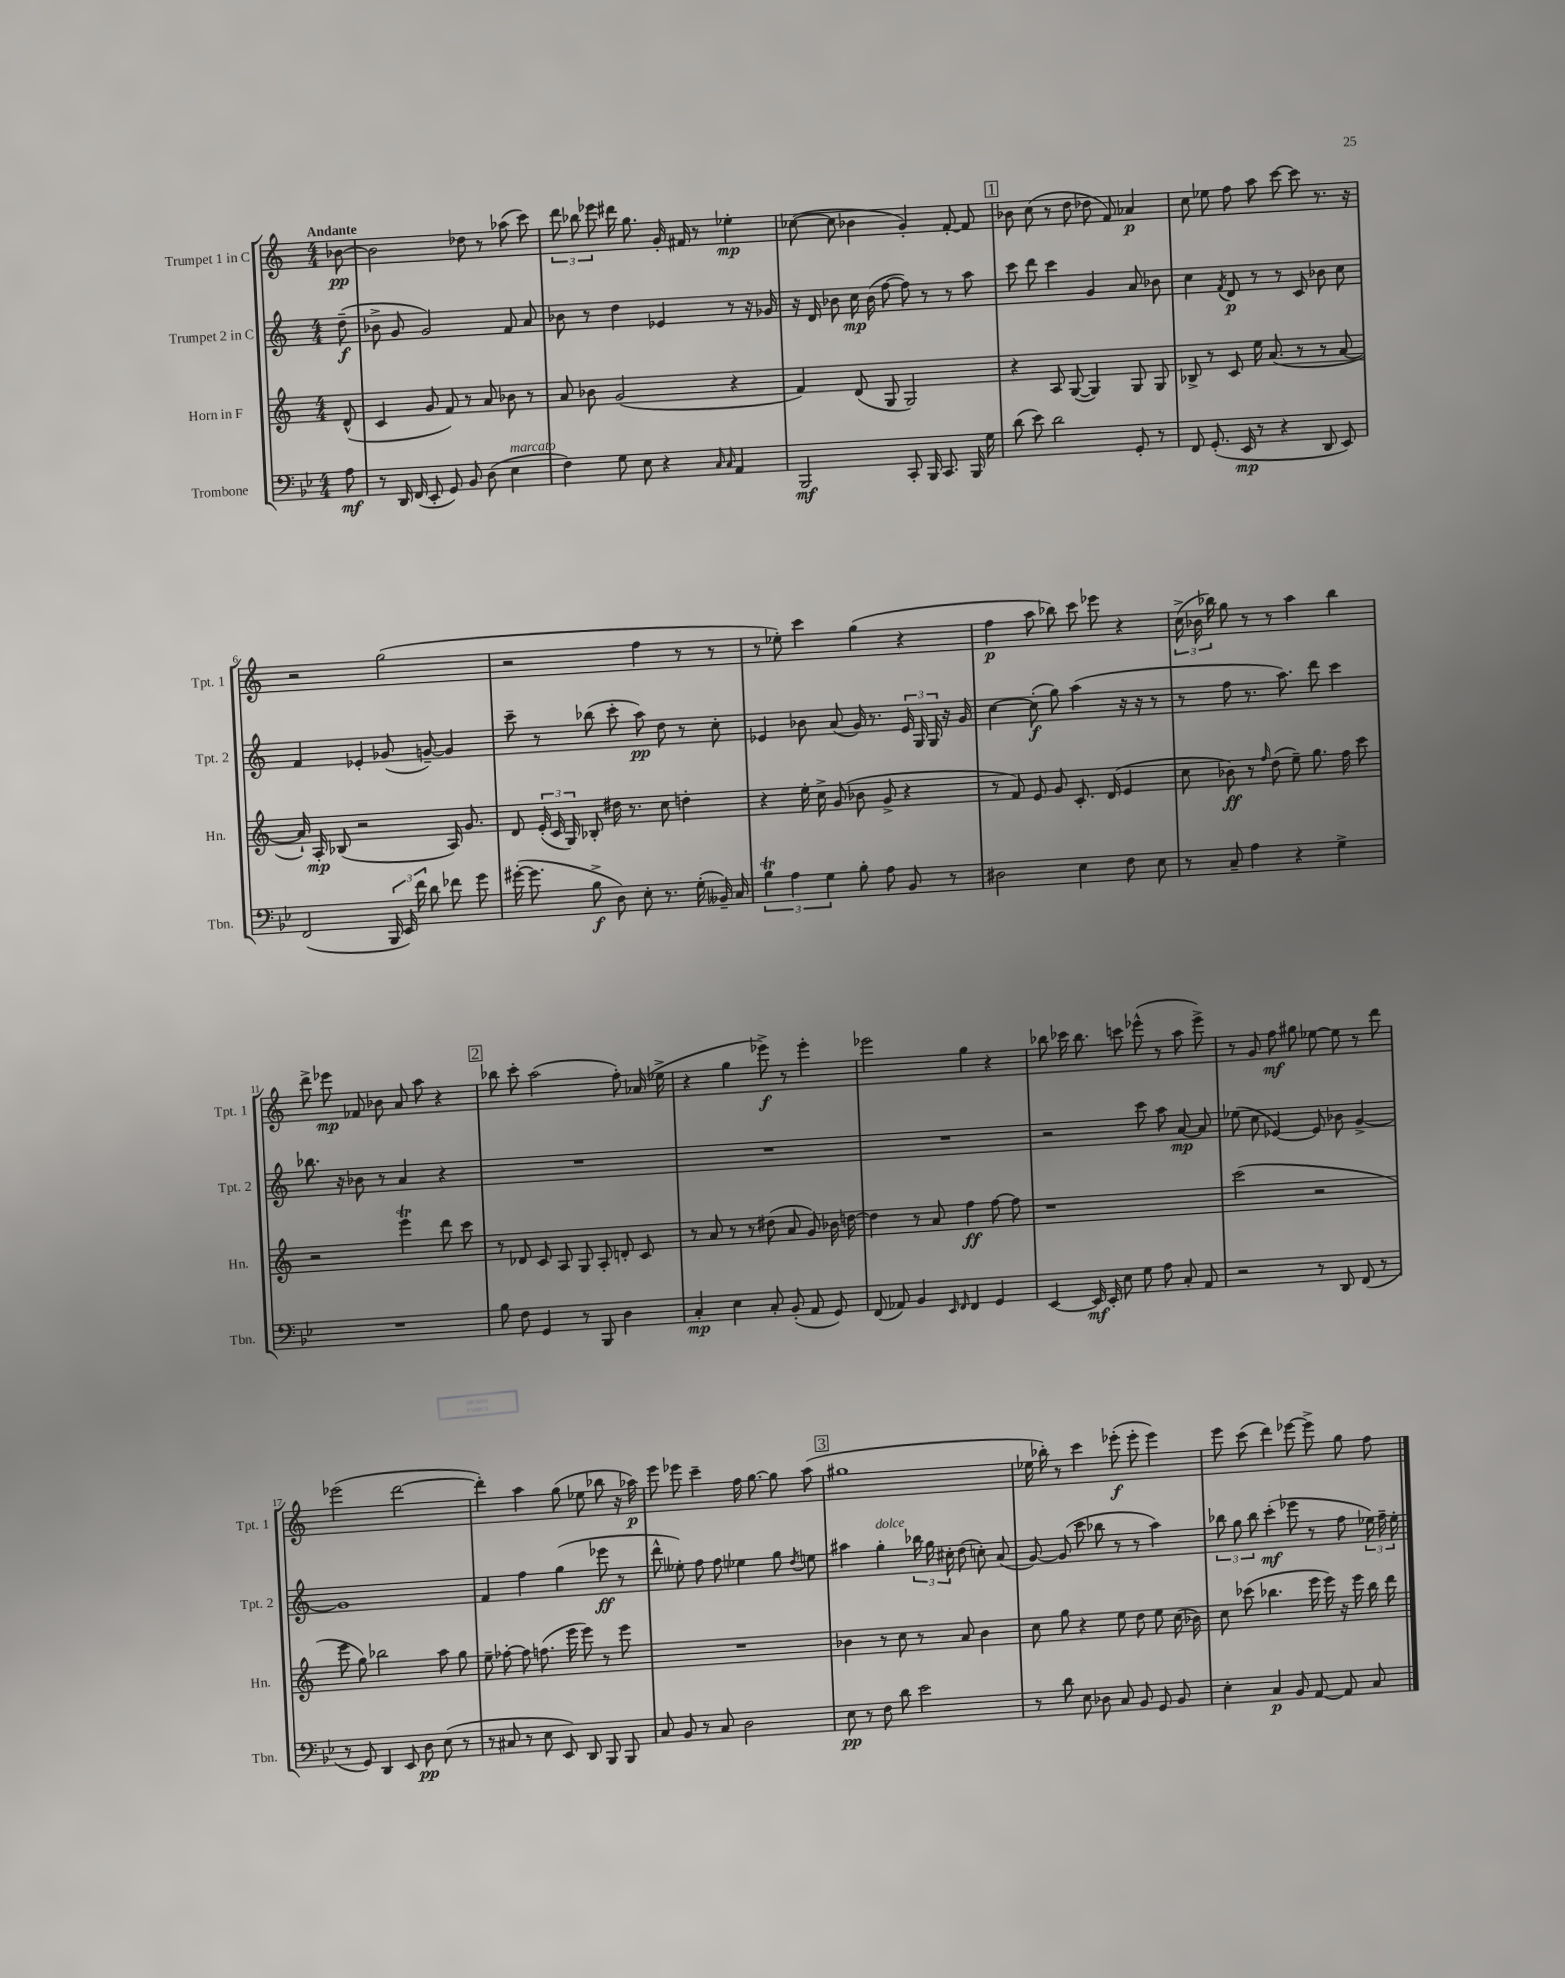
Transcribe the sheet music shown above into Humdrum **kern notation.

**kern	**dynam	**kern	**dynam	**kern	**dynam	**kern	**dynam
*part4	*part4	*part3	*part3	*part2	*part2	*part1	*part1
*staff4	*staff4	*staff3	*staff3	*staff2	*staff2	*staff1	*staff1
*I"Trombone	*	*I"Horn in F	*	*I"Trumpet 2 in C	*	*I"Trumpet 1 in C	*
*I'Tbn.	*	*I'Hn.	*	*I'Tpt. 2	*	*I'Tpt. 1	*
*clefF4	*	*clefG2	*	*clefG2	*	*clefG2	*
*k[b-e-]	*	*k[]	*	*k[]	*	*k[]	*
*M4/4	*	*M4/4	*	*M4/4	*	*M4/4	*
=	=	=	=	=	=	=	=
!	!	!	!	!	!	!LO:TX:a:B:t=Andante	!
8A\	mf	(8d^^/	.	(8dd~\	f	[8b-X\	pp
=1	=1	=1	=1	=1	=1	=1	=1
8r	.	4c/	.	8b-X^\	.	2b-\]	.
16DD/	.	.	.	8g/	.	.	.
(16FF/	.	.	.	.	.	.	.
8EE-'/	.	8g/	.	2g/)	.	.	.
8GG/)	.	8f/)	.	.	.	.	.
8BB-/	.	8r	.	.	.	8dd-X\	.
(8D\	.	8a/	.	.	.	8r	.
!LO:TX:a:i:t=marcato	!	!	!	!	!	!	!
4E-\	.	8b-X\	.	8f/	.	(8aa-X\	.
.	.	8r	.	8a/	.	8ccc\)	.
=2	=2	=2	=2	=2	=2	=2	=2
4F\)	.	8a/	.	8b-X\	.	12ddd\	.
.	.	.	.	.	.	12bb-X\	.
.	.	8b-X\	.	8r	.	.	.
.	.	.	.	.	.	12eee-X\	.
8G\	.	(2g/	.	4dd\	.	16ddd#X\	.
.	.	.	.	.	.	8.gg\	.
8E-\	.	.	.	.	.	.	.
4r	.	.	.	4e-X/	.	16g'/	.
.	.	.	.	.	.	16f#X/	.
.	.	.	.	.	.	8r	.
16qqC/	.	.	.	.	.	.	.
16qqC/	.	.	.	.	.	.	.
4AA/	.	4r	.	8r	.	4ee-X'\	mp
.	.	.	.	16r	.	.	.
.	.	.	.	16g-X/	.	.	.
=3	=3	=3	=3	=3	=3	=3	=3
2BBB-/	mf	4f/)	.	16r	.	([8cc-X\	.
.	.	.	.	16d/	.	.	.
.	.	.	.	8b-X\	.	8cc-\]	.
.	.	(8d/	.	16cc\	mp	4b-X\	.
.	.	.	.	(16b-\	.	.	.
.	.	8G/	.	[8ff\	.	.	.
8CC'/	.	2G/)	.	8ff\])	.	4g'/)	.
16BBB-/	.	.	.	8r	.	.	.
8.CC/	.	.	.	.	.	.	.
.	.	.	.	8r	.	[8f'/	.
16BBB-/	.	.	.	8aa\	.	8f/]	.
16G\	.	.	.	.	.	.	.
!!LO:REH:place=s1:t=1
=4	=4	=4	=4	=4	=4	=4	=4
(8d\	.	4r	.	8ccc\	.	8b-X\	.
8e-\)	.	.	.	8ddd\	.	(8cc\	.
2d\	.	8A/	.	4ccc\	.	8r	.
.	.	([8G/	.	.	.	8dd\	.
.	.	4G/])	.	4g/	.	8dd-X\	.
.	.	.	.	.	.	8f/)	.
8GG'/	.	8G/	.	8a/	.	4a-X/	p
8r	.	8G/	.	8b-X\	.	.	.
=5	=5	=5	=5	=5	=5	=5	=5
8FF/	.	8B-X^/	.	4cc\	.	8cc\	.
(8.GG'/	.	8r	.	.	.	8ee-X\	.
.	.	.	.	8qf/	.	.	.
.	.	8c/	.	8d/	p	8ff\	.
16EE-/	mp	.	.	.	.	.	.
8r	.	16ee\	.	8r	.	8aa\	.
.	.	(8.a/	.	.	.	.	.
4r	.	.	.	8r	.	[8ccc\	.
.	.	8r	.	8c/	.	8ccc\]	.
8DD/	.	8r	.	8b-X\	.	8.r	.
8EE-/)	.	[8a/	.	8cc\	.	.	.
.	.	.	.	.	.	16r	.
!!LO:LB:g=z
=6	=6	=6	=6	=6	=6	=6	=6
(2FF/	.	16a`/])	.	4f/	.	2r	.
.	.	16A'/	mp	.	.	.	.
.	.	(8B-X/	.	.	.	.	.
.	.	2r	.	4e-X'/	.	.	.
24BBB-/	.	.	.	(8g-X/	.	(2gg\	.
24EE-/)	.	.	.	.	.	.	.
24f\	.	.	.	.	.	.	.
8d\	.	.	.	[8gn~/)	.	.	.
8f-X\	.	16A/)	.	4g/]	.	.	.
.	.	8.g/	.	.	.	.	.
8g\	.	.	.	.	.	.	.
=7	=7	=7	=7	=7	=7	=7	=7
([16g#X'\	.	8d/	.	8ccc~\	.	2r	.
8.g#\]	.	.	.	.	.	.	.
.	.	(24e'/	.	8r	.	.	.
.	.	24c/	.	.	.	.	.
.	.	24G/)	.	.	.	.	.
8B-^\	f	8B-X'/	.	(8bb-X\	.	.	.
8D\)	.	16dd#X\	.	8ccc'\	.	.	.
.	.	8.r	.	.	.	.	.
8E-'\	.	.	.	8aa\)	pp	4ff\	.
8.r	.	8cc\	.	8dd\	.	.	.
.	.	4ddn'\	.	8r	.	8r	.
(16G'\	.	.	.	.	.	.	.
16BB--X~/)	.	.	.	8cc'\	.	8r	.
16C/	.	.	.	.	.	.	.
=8	=8	=8	=8	=8	=8	=8	=8
6B-T\	.	4r	.	4e-X/	.	8r	.
.	.	.	.	.	.	8ee-X'\)	.
6A\	.	.	.	.	.	.	.
.	.	16ee'\	.	8b-X\	.	4ccc\	.
.	.	16cc^\	.	.	.	.	.
6G\	.	.	.	.	.	.	.
.	.	(8g/	.	(8a/	.	.	.
8B-'\	.	8b-X\	.	16g/)	.	(4gg\	.
.	.	.	.	8.r	.	.	.
8A\	.	8g^/	.	.	.	.	.
8BB-/	.	4r	.	24e-/	.	4r	.
.	.	.	.	24G/	.	.	.
.	.	.	.	24G/	.	.	.
8r	.	.	.	16r	.	.	.
.	.	.	.	16g/	.	.	.
=9	=9	=9	=9	=9	=9	=9	=9
2D#X\	.	8r	.	[4cc\	.	4ff\	p
.	.	8f/)	.	.	.	.	.
.	.	8e/	.	(8cc'\]	f	8aa\	.
.	.	8g/	.	8gg\)	.	8bb-X\)	.
4E-\	.	8.c'/	.	(4aa\	.	8ccc\	.
.	.	.	.	.	.	8eee-X\	.
.	.	(16d/	.	.	.	.	.
8F\	.	4e/	.	16r	.	4r	.
.	.	.	.	16r	.	.	.
8E-\	.	.	.	8r	.	.	.
=10	=10	=10	=10	=10	=10	=10	=10
8r	.	8cc\	.	8r	.	(24cc^\	.
.	.	.	.	.	.	24b-X\	.
.	.	.	.	.	.	24bb-X\)	.
8C~/	.	8b-X\)	ff	8ff\	.	8gg\	.
4A\	.	8r	.	8.r	.	8r	.
.	.	16qqff/	.	.	.	.	.
.	.	(8dd\	.	.	.	8r	.
.	.	.	.	8.aa\)	.	.	.
4r	.	8ee~\)	.	.	.	4aa\	.
.	.	8.gg\	.	8ddd\	.	.	.
4G^\	.	.	.	4ccc\	.	4bb-\	.
.	.	16ff\	.	.	.	.	.
.	.	8ccc\	.	.	.	.	.
!!LO:LB:g=z
=11	=11	=11	=11	=11	=11	=11	=11
1r	.	2r	.	8.bb-X\	.	8ddd^\	.
.	.	.	.	.	.	8eee-X\	mp
.	.	.	.	16r	.	.	.
.	.	.	.	8b-X\	.	8f-X/	.
.	.	.	.	8r	.	8b-X\	.
.	.	4eeet\	.	4a/	.	8a/	.
.	.	.	.	.	.	8aa\	.
.	.	8ddd\	.	4r	.	4r	.
.	.	8ccc\	.	.	.	.	.
!!LO:REH:place=s1:t=2
=12	=12	=12	=12	=12	=12	=12	=12
8B-\	.	8r	.	1r	.	8bb-X\	.
8F\	.	8d-X/	.	.	.	8ccc'\	.
4GG/	.	8c/	.	.	.	(2aa\	.
.	.	8A/	.	.	.	.	.
8r	.	8G/	.	.	.	.	.
8BBB-/	.	8A'/	.	.	.	.	.
4D\	.	8dn'/	.	.	.	8ff'\)	.
.	.	8c/	.	.	.	(16a-X/	.
.	.	.	.	.	.	16ee-X^\	.
=13	=13	=13	=13	=13	=13	=13	=13
4C'/	mp	8r	.	1r	.	4r	.
.	.	8a/	.	.	.	.	.
4E-\	.	8r	.	.	.	4gg\	.
.	.	8r	.	.	.	.	.
8C'/	.	(8dd#X\	.	.	.	8eee-X^\)	f
(8BB-'/	.	8a/	.	.	.	8r	.
8AA/	.	8g/)	.	.	.	4eee-'\	.
8GG/)	.	16b-X\	.	.	.	.	.
.	.	[16ddn\	.	.	.	.	.
=14	=14	=14	=14	=14	=14	=14	=14
(8FF/	.	4dd\]	.	1r	.	2eee-X\	.
8AA-X/)	.	.	.	.	.	.	.
4BB-/	.	8r	.	.	.	.	.
.	.	8a/	.	.	.	.	.
16qqEE-/	.	.	.	.	.	.	.
16qqFF/	.	.	.	.	.	.	.
4FF/	.	4ff\	ff	.	.	4gg\	.
4GG/	.	[8ff\	.	.	.	4r	.
.	.	8ff\]	.	.	.	.	.
=15	=15	=15	=15	=15	=15	=15	=15
[4EE-/	.	1r	.	2r	.	8bb-X\	.
.	.	.	.	.	.	16ccc-X\	.
.	.	.	.	.	.	8.bb-\	.
16EE-/]	mf	.	.	.	.	.	.
16EE-'/	.	.	.	.	.	.	.
8E-\	.	.	.	.	.	8cccn\	.
8G\	.	.	.	8ccc\	.	(8eee-X^^\	.
8A\	.	.	.	8aa\	.	8r	.
8C'/	.	.	.	[8a/	mp	8aa\	.
8AA/	.	.	.	8a/]	.	8eee-^\)	.
=16	=16	=16	=16	=16	=16	=16	=16
2r	.	(2ccc\	.	(8ee-X\	.	8r	.
.	.	.	.	8cc\	.	8g/	.
.	.	.	.	[4e-X/)	.	8ff\	mf
.	.	.	.	.	.	8gg#X\	.
8r	.	2r	.	8e-/]	.	[8ee-X\	.
8DD/	.	.	.	8b-X\	.	8ee-\]	.
(8FF/	.	.	.	[4g^/	.	8r	.
8r	.	.	.	.	.	8ddd\	.
!!LO:LB:g=z
=17	=17	=17	=17	=17	=17	=17	=17
8r	.	8eee\	.	1g]	.	(2eee-X\	.
8GG/)	.	8gg\)	.	.	.	.	.
4DD/	.	2bb-X\	.	.	.	.	.
8EE-/	.	.	.	.	.	[2ddd\	.
8D\	pp	.	.	.	.	.	.
(8E-\	.	8aa\	.	.	.	.	.
8r	.	8gg\	.	.	.	.	.
=18	=18	=18	=18	=18	=18	=18	=18
8r	.	8ee~\	.	4f/	.	4ddd'\])	.
8C#X/	.	[8ff-X'\	.	.	.	.	.
8r	.	8ff-\]	.	4ff\	.	4aa\	.
8E-\	.	(8.ffn\	.	.	.	.	.
8EE-/)	.	.	.	(4gg\	.	(8gg\	.
.	.	16eee\	.	.	.	.	.
8DD/	.	8eee\)	.	.	.	8ee-X\	.
8BBB-/	.	8r	.	8eee-X\	ff	8bb-X\	.
8BBB-/	.	8eee\	.	8r	.	16r	.
.	.	.	.	.	.	16aa-X\)	p
=19	=19	=19	=19	=19	=19	=19	=19
8C/	.	1r	.	8ddd^^\	.	8eee\	.
8BB-/	.	.	.	8ee--X'\)	.	8eee-X\	.
8r	.	.	.	8ff\	.	4ccc~\	.
8C/	.	.	.	8ff\	.	.	.
2D\	.	.	.	4ee-X\	.	16ff\	.
.	.	.	.	.	.	[8.gg\	.
.	.	.	.	8gg\	.	8gg\]	.
.	.	.	.	8qdd/	.	.	.
.	.	.	.	8een\	.	(8aa\	.
!!LO:REH:place=s1:t=3
=20	=20	=20	=20	=20	=20	=20	=20
8E-\	pp	4b-X\	.	4aa#X\	.	1gg#X	.
8r	.	.	.	.	.	.	.
!	!	!	!	!LO:TX:a:i:t=dolce	!	!	!
8F\	.	8r	.	4gg'\	.	.	.
8d\	.	8cc\	.	.	.	.	.
2e-\	.	8r	.	24bb-X\	.	.	.
.	.	.	.	24gg\	.	.	.
.	.	.	.	24cc#X'\	.	.	.
.	.	8a/	.	(8dd\	.	.	.
.	.	4b-\	.	8ccn'\)	.	.	.
.	.	.	.	(8a/	.	.	.
=21	=21	=21	=21	=21	=21	=21	=21
8r	.	8cc\	.	[8g/)	.	16ee-X\	.
.	.	.	.	.	.	16bb-X'\)	.
8d\	.	8gg\	.	(8g/]	.	8r	.
8E-\	.	4r	.	8ccc\	.	4ccc\	.
8D-X\	.	.	.	8bb-X\	.	.	.
8C/	.	8ee\	.	8r	.	(8eee-X'\	f
8BB-/	.	8dd\	.	8r	.	8eee-'\	.
8GG/	.	8ee\	.	4aa\)	.	4eee-\)	.
8BB-/	.	(16cc\	.	.	.	.	.
.	.	16b-X\)	.	.	.	.	.
=22	=22	=22	=22	=22	=22	=22	=22
4E-'\	.	8cc\	.	12bb-X\	.	8eee\	.
.	.	.	.	12gg\	.	.	.
.	.	(8ccc-X\	.	.	.	(8ccc\	.
.	.	.	.	12bb-\	.	.	.
4C/	p	4.bb-X\	.	(4ccc'\	mf	4ddd\)	.
8BB-/	.	.	.	8eee-X\	.	[8eee-X\	.
[8AA/	.	16eee\	.	8r	.	8eee-^\]	.
.	.	16eee\)	.	.	.	.	.
8AA/]	.	16r	.	8ff\	.	8gg\	.
.	.	16eee\	.	.	.	.	.
8C/	.	16bb-\	.	24ee-X\)	.	8ff\	.
.	.	.	.	24ff~\	.	.	.
.	.	16ddd\	.	.	.	.	.
.	.	.	.	24ee-'\	.	.	.
==	==	==	==	==	==	==	==
*-	*-	*-	*-	*-	*-	*-	*-
